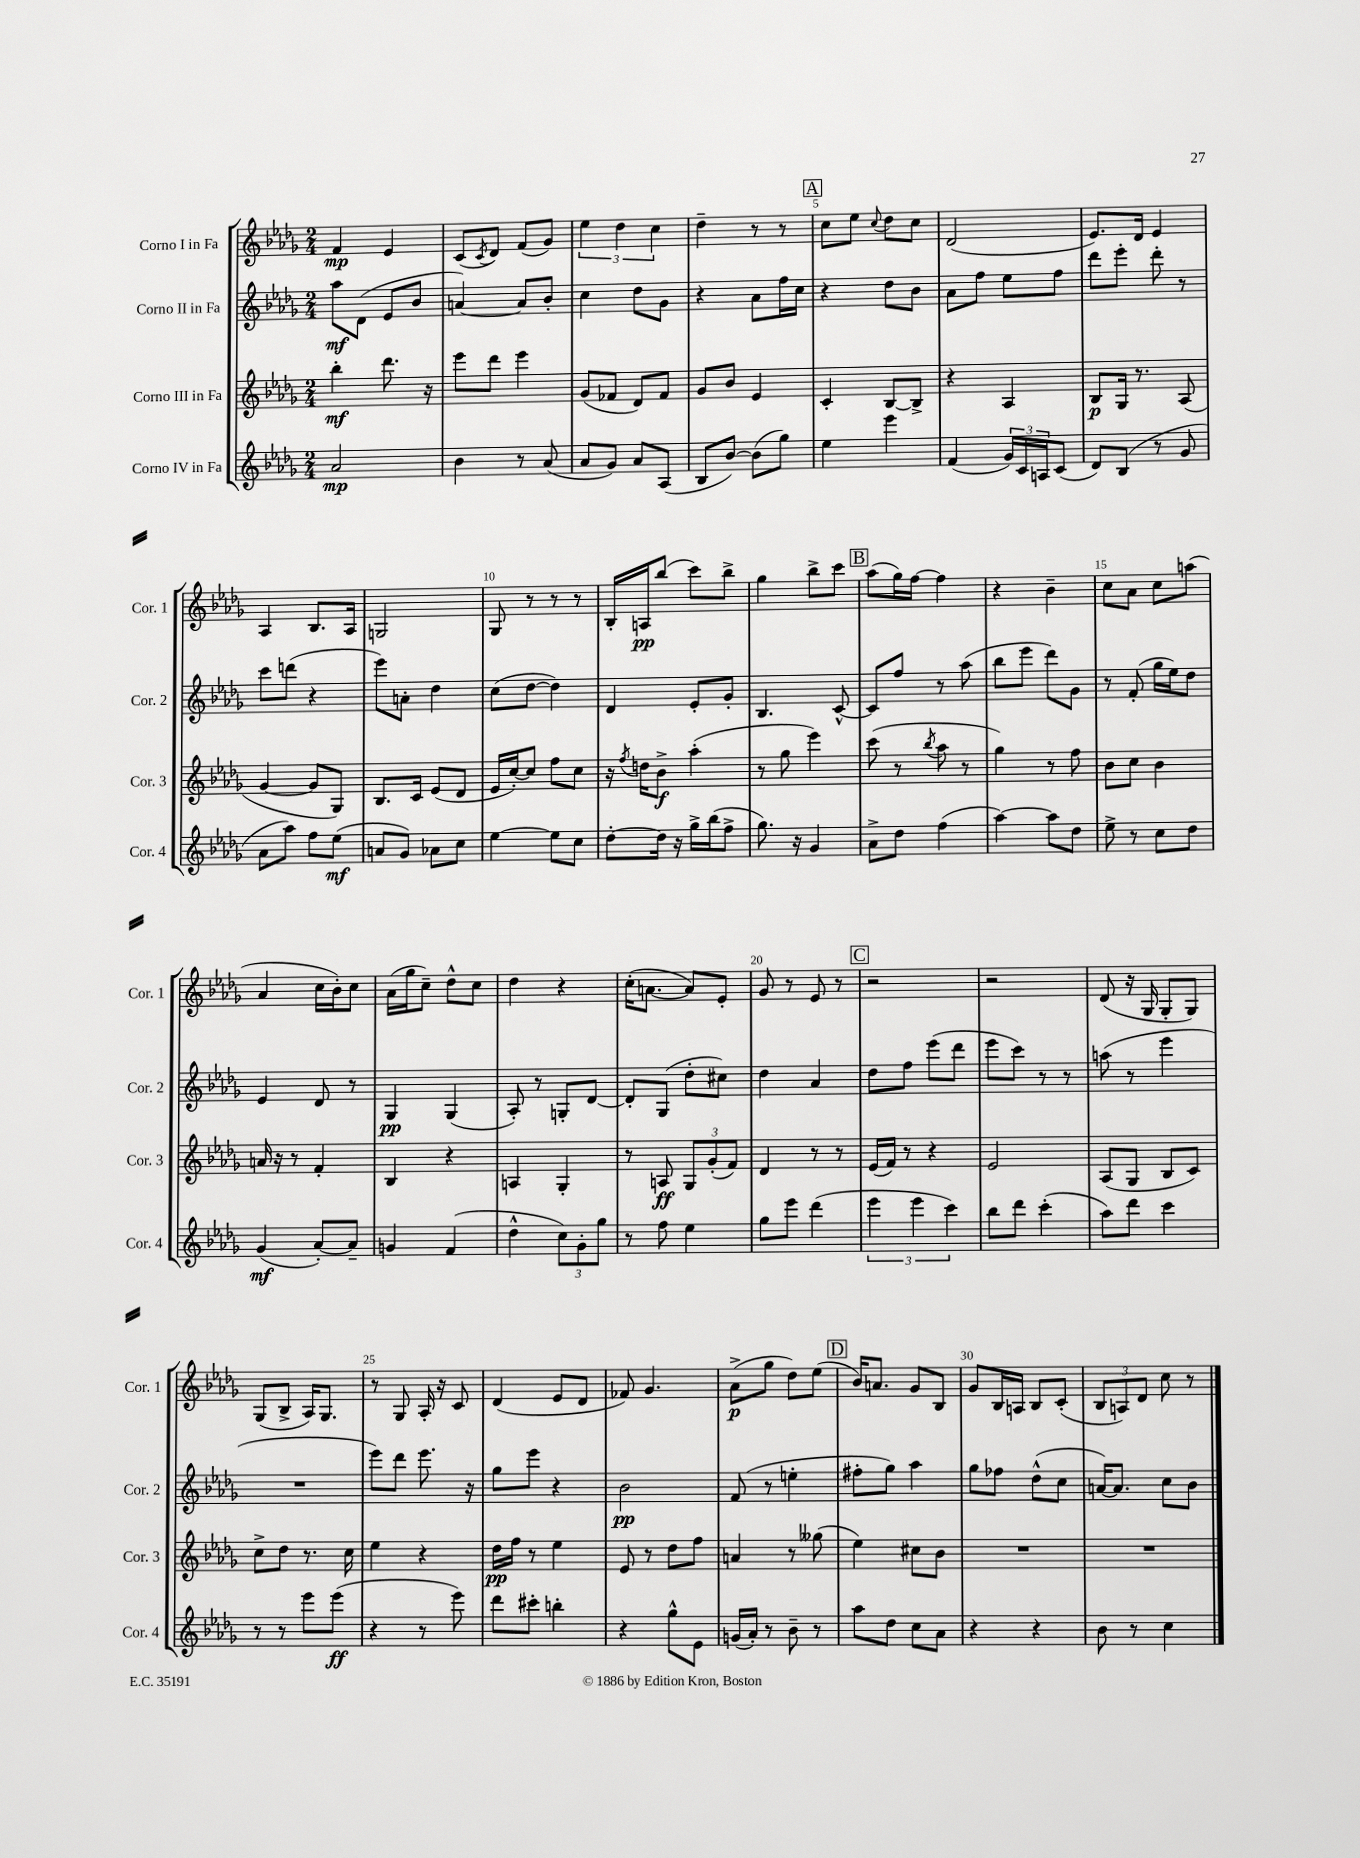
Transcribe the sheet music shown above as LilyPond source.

<<
\new StaffGroup <<
\new Staff = "s0" \with { instrumentName = "Corno I in Fa" shortInstrumentName = "Cor. 1" } {
    \clef treble \key des \major \numericTimeSignature \time 2/4
    f'4\mp ees'4 |
    c'8( \acciaccatura { c'8 } des'8) f'8( ges'8) |
    \tuplet 3/2 { ees''4 des''4 c''4 } |
    des''4-- r8 r8 |
    \mark \markup { \box "A" } c''8 ees''8 \appoggiatura { c''8 } des''8 c''8 |
    des'2( |
    ees'8.) des'16 ees'4 |
    aes4 bes8. aes16 |
    g2 |
    ges8 r8 r8 r8 |
    bes16-. a16\pp bes''8( c'''8) bes''8-> |
    ges''4 bes''8-> c'''8 |
    \mark \markup { \box "B" } aes''8( ges''16) f''16~ f''4 |
    r4 bes'4-- |
    c''8 aes'8 c''8 a''8( |
    aes'4 c''16 bes'16-.) c''8 |
    aes'16( ges''16 c''8--) des''8-^ c''8 |
    des''4 r4 |
    c''16-.( a'8.~ a'8) ees'8-. |
    ges'8 r8 ees'8 r8 |
    \mark \markup { \box "C" } r2 |
    r2 |
    des'8( r16 ges16 ges8-. ges8) |
    ges8( bes8-> aes16) ges8. |
    r8 ges8 aes16-. r16 c'8 |
    des'4( ees'8 des'8 |
    fes'8) ges'4. |
    aes'8->\p( ges''8 des''8) ees''8( |
    \mark \markup { \box "D" } bes'16) a'8. ges'8 bes8 |
    ges'8 bes16 a16 bes8 c'8-.( |
    \tuplet 3/2 { bes8 a8) des'8 } c''8 r8 \bar "|." |
}
\new Staff = "s1" \with { instrumentName = "Corno II in Fa" shortInstrumentName = "Cor. 2" } {
    \clef treble \key des \major \numericTimeSignature \time 2/4
    aes''8\mf des'8( ees'8 bes'8 |
    a'4~) a'8 bes'8-. |
    c''4 des''8 ges'8 |
    r4 aes'8 f''16 c''16 |
    \mark \markup { \box "A" } r4 des''8 bes'8 |
    aes'8 f''8 ees''8 f''8 |
    des'''8 ees'''8-. des'''8-. r8 |
    c'''8 d'''8( r4 |
    ees'''8) a'8-. des''4 |
    c''8( des''8~ des''4) |
    des'4 ees'8-. ges'8-. |
    bes4. c'8~-^ |
    \mark \markup { \box "B" } c'8 f''8 r8 aes''8( |
    bes''8 ees'''8 des'''8) ges'8 |
    r8 f'8-.( ges''16 ees''16) des''8 |
    ees'4 des'8 r8 |
    ges4\pp ges4( |
    aes8-.) r8 g8-. des'8~ |
    des'8-. ges8( des''8-. cis''8) |
    des''4 aes'4 |
    \mark \markup { \box "C" } des''8 f''8 ees'''8( des'''8 |
    ees'''8 c'''8) r8 r8 |
    a''8( r8 ees'''4 |
    R2 |
    ees'''8) des'''8 ees'''8. r16 |
    ges''8 ees'''8 r4 |
    bes'2\pp |
    f'8( r8 e''4-. |
    \mark \markup { \box "D" } fis''8-. ges''8) aes''4 |
    ges''8 fes''8 des''8-^( c''8 |
    a'16~) a'8. c''8 bes'8 \bar "|." |
}
\new Staff = "s2" \with { instrumentName = "Corno III in Fa" shortInstrumentName = "Cor. 3" } {
    \clef treble \key des \major \numericTimeSignature \time 2/4
    bes''4-.\mf des'''8. r16 |
    ees'''8 des'''8 ees'''4 |
    ges'8( fes'8 des'8) fes'8 |
    ges'8 bes'8 ees'4 |
    \mark \markup { \box "A" } c'4-. bes8~ bes8-> |
    r4 aes4 |
    bes8\p ges16 r8. aes8( |
    ges'4~ ges'8 ges8) |
    bes8. c'16 ees'8( des'8 |
    ees'16 c''16~-.) c''8 f''8 c''8 |
    r16 \acciaccatura { f''8 } d''16 bes'8->\f aes''4-.( |
    r8 ges''8 ees'''4) |
    \mark \markup { \box "B" } c'''8( r8 \acciaccatura { bes''8 } aes''8 r8 |
    ges''4) r8 f''8 |
    bes'8 c''8 bes'4 |
    a'16 r16 r8 f'4-. |
    bes4 r4 |
    a4 ges4-. |
    r8 a8\ff \tuplet 3/2 { ges8 ges'8-.( f'8) } |
    des'4 r8 r8 |
    \mark \markup { \box "C" } ees'16( f'16) r8 r4 |
    ees'2 |
    aes8( ges8 bes8 c'8) |
    c''8-> des''8 r8. c''16 |
    ees''4 r4 |
    des''16\pp f''16 r8 ees''4 |
    ees'8 r8 des''8 f''8 |
    a'4 r8 geses''8( |
    \mark \markup { \box "D" } ees''4) cis''8 bes'8 |
    R2 |
    R2 \bar "|." |
}
\new Staff = "s3" \with { instrumentName = "Corno IV in Fa" shortInstrumentName = "Cor. 4" } {
    \clef treble \key des \major \numericTimeSignature \time 2/4
    aes'2\mp |
    bes'4 r8 aes'8( |
    aes'8 ges'8) aes'8 aes8( |
    bes8 bes'8~) bes'8( ges''8) |
    \mark \markup { \box "A" } ees''4 ees'''4 |
    f'4( \tuplet 3/2 { ges'16) c'16 a16 } c'8( |
    des'8) bes8( r8 ges'8 |
    aes'8 aes''8) f''8 ees''8\mf( |
    a'8 ges'8) aes'8 c''8 |
    ees''4~ ees''8 c''8 |
    des''8~-. des''16 r16 ges''16-> bes''16( f''8-> |
    ges''8.) r16 ges'4 |
    \mark \markup { \box "B" } aes'8-> des''8 f''4( |
    aes''4~) aes''8 des''8 |
    ees''8-> r8 c''8 des''8 |
    ges'4\mf( aes'8~-.) aes'8-- |
    g'4 f'4( |
    des''4-^ \tuplet 3/2 { c''8) ges'8-. ges''8 } |
    r8 f''8 ees''4 |
    ges''8 ees'''8 des'''4( |
    \mark \markup { \box "C" } \tuplet 3/2 { ees'''4 ees'''4 c'''4) } |
    bes''8 des'''8 c'''4-.( |
    aes''8) des'''8 c'''4 |
    r8 r8 ees'''8 ees'''8\ff( |
    r4 r8 ees'''8) |
    des'''8 cis'''8-. b''4-. |
    r4 ges''8-^ ees'8 |
    g'16( aes'16-.) r8 bes'8-- r8 |
    \mark \markup { \box "D" } aes''8 des''8 c''8 aes'8 |
    r4 r4 |
    bes'8 r8 c''4 \bar "|." |
}
>>
>>
\layout { \context { \Score \override BarNumber.break-visibility = ##(#f #t #t) barNumberVisibility = #(every-nth-bar-number-visible 5) } }
